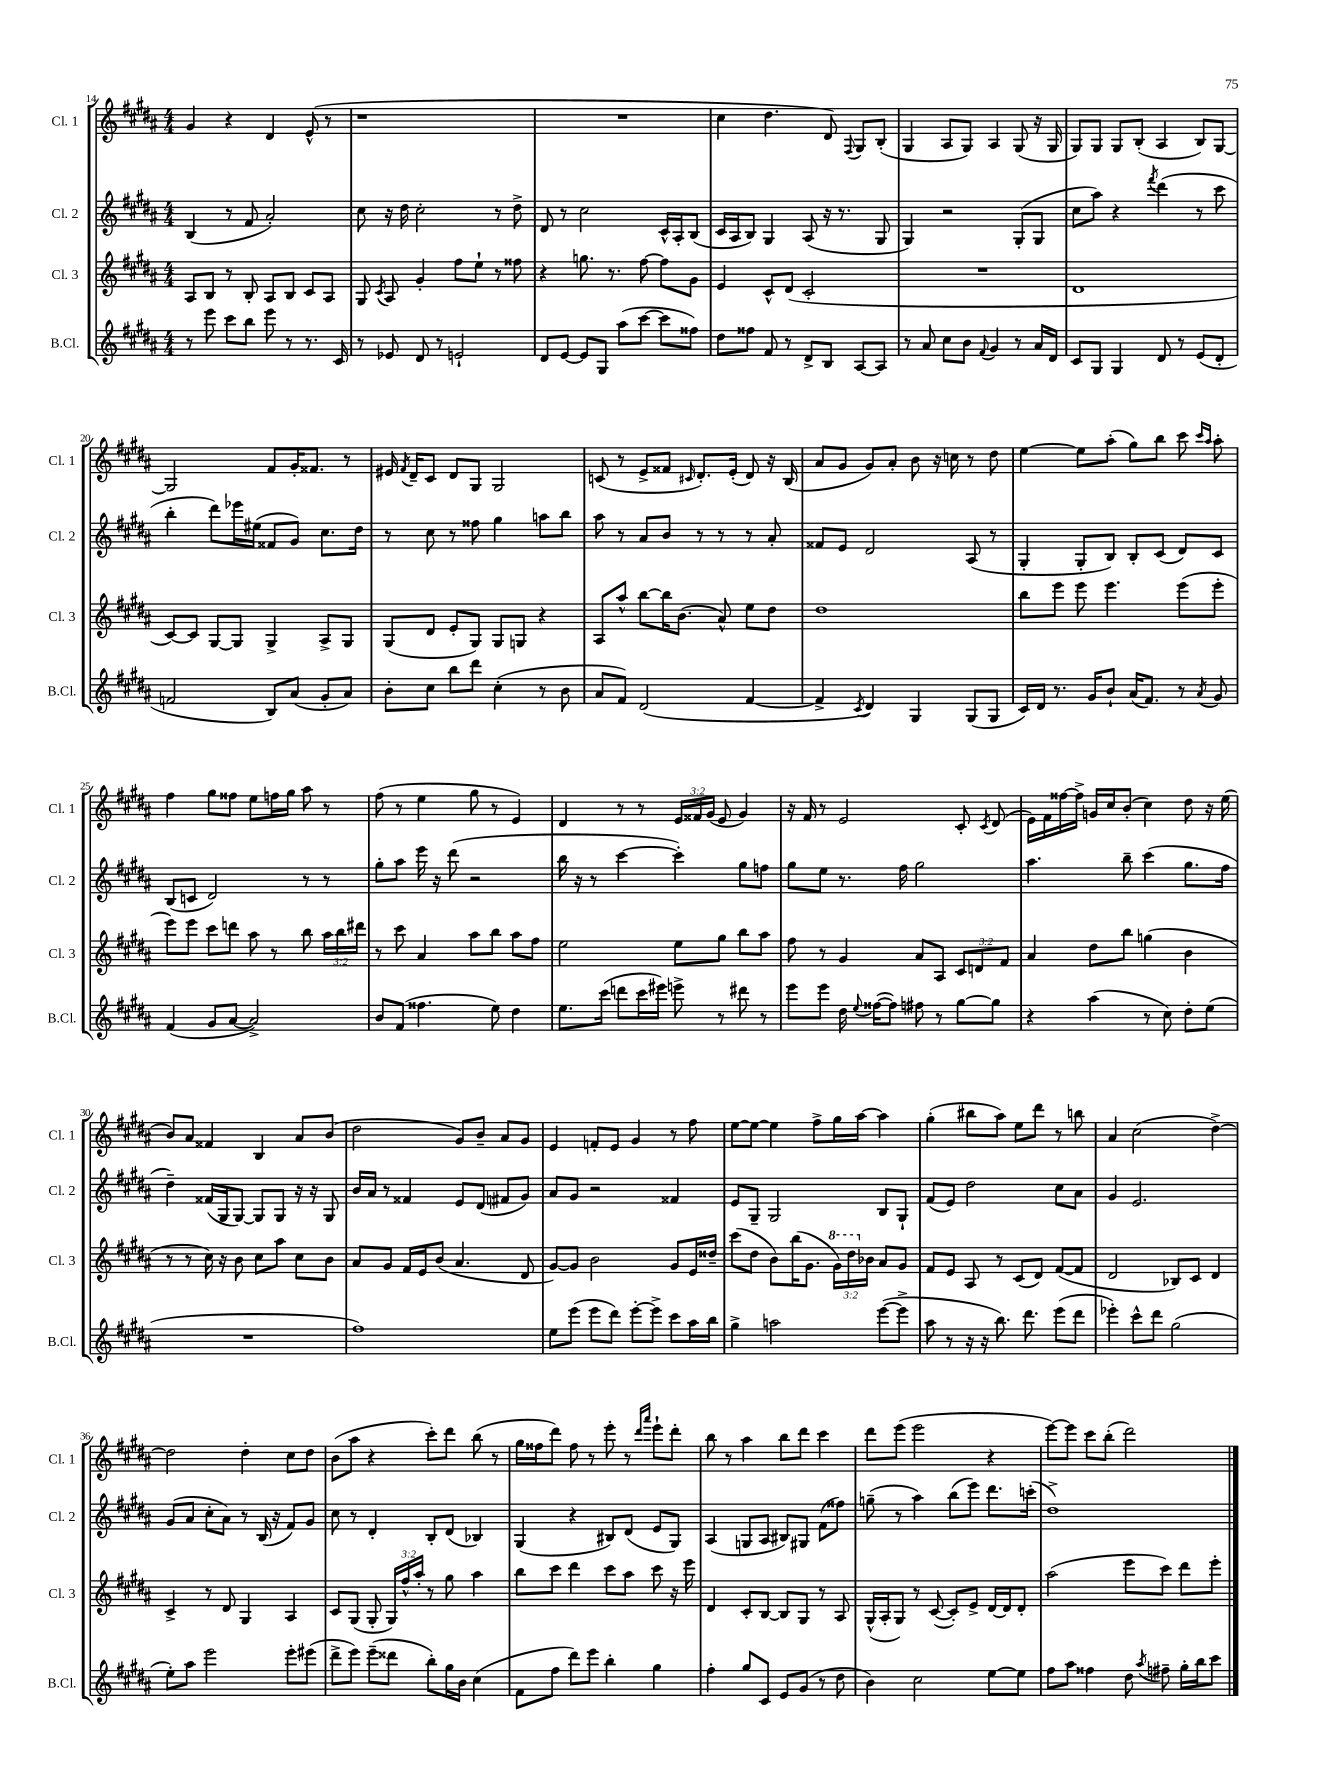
<<
\new StaffGroup <<
\new Staff = "s0" \with { instrumentName = "Cl. 1" shortInstrumentName = "Cl. 1" } {
    \clef treble \key b \major \numericTimeSignature \time 4/4 \override Staff.TupletNumber.text = #tuplet-number::calc-fraction-text
    \autoBeamOff gis'4 r4 dis'4 e'8-^( r8 |
    r1 |
    R1 |
    cis''4 dis''4. dis'8) \appoggiatura { fis8 } gis8[ b8]-.( |
    gis4 ais8[ gis8]) ais4 gis8( r16 gis16 |
    gis8[) gis8] gis8[ b8]-.( ais4 b8[) gis8]~ |
    gis2 fis'8[ gis'16-. fisis'8.] r8 |
    eis'16 \acciaccatura { fis'8 } dis'16[-- cis'8] dis'8[ gis8] gis2 |
    c'8( r8 e'8[-> fisis'8] \grace { cis'16 } dis'8.[-.) e'16]-.( dis'8) r16 b16( |
    ais'8[ gis'8] gis'8[) ais'8]-. b'8 r16 c''16 r8 dis''8 |
    e''4~ e''8[ ais''8]-.( gis''8[) b''8] cis'''8 \grace { cis'''16[ ais''16] } ais''8-. |
    fis''4 gis''8[ fisis''8] e''8[ f''16 gis''16] ais''8 r8 |
    fis''8( r8 e''4 gis''8 r8 e'4) |
    dis'4 r8 r8 \tuplet 3/2 { e'16[ fisis'16 gis'16]( } e'8 gis'4) |
    r16 fis'16 r8 e'2 cis'8-. \acciaccatura { cis'8 } dis'8( |
    e'16[) fis'16 fisis''16~ fisis''16]-> g'16[ cis''16 b'8]-.( cis''4) dis''8 r16 e''16( |
    b'8[) ais'8] fisis'4 b4 ais'8[ b'8]( |
    dis''2 gis'8[) b'8]-- ais'8[ gis'8] |
    e'4 f'8[-. e'8] gis'4 r8 fis''8 |
    e''8[~ e''8]~ e''4 fis''8[-> gis''16 ais''16]~ ais''4 |
    gis''4-.( bis''8[ ais''8]) e''8[ dis'''8] r8 b''8 |
    ais'4 cis''2( dis''4~->) |
    dis''2 dis''4-. cis''8[ dis''8] |
    b'8[( ais''8] r4 cis'''8[-.) dis'''8] b''8( r8 |
    gis''16[ fisis''16 dis'''8]) fisis''8 r8 e'''8-. r8 \grace { dis'''16[ ais'''16] } e'''8[-! dis'''8]-. |
    b''8 r8 ais''4 b''8[ dis'''8] cis'''4 |
    dis'''8[ e'''8]( e'''2 r4 |
    e'''8[~) e'''8] cis'''8[ b''8]-.( dis'''2) \bar "|." |
}
\new Staff = "s1" \with { instrumentName = "Cl. 2" shortInstrumentName = "Cl. 2" } {
    \clef treble \key b \major \numericTimeSignature \time 4/4
    \autoBeamOff b4( r8 fis'8 ais'2-.) |
    cis''8 r16 dis''16 cis''2-. r8 dis''8-> |
    dis'8 r8 cis''2 cis'16[-^ ais16-. b8]( |
    cis'16[ ais16 b8]) gis4 ais8( r16 r8. gis8 |
    gis4) r2 gis8[-.( gis8] |
    cis''8[ ais''8]) r4 \acciaccatura { fis'''8 } dis'''4( r8 cis'''8 |
    b''4-. dis'''8[) ees'''16 eis''16]( fisis'8[ gis'8]) cis''8.[ dis''16] |
    r8 cis''8 r8 fisis''8 gis''4 a''8[ b''8] |
    ais''8 r8 ais'8[ b'8] r8 r8 r8 ais'8-. |
    fisis'8[ e'8] dis'2 ais8( r8 |
    gis4-. gis8[-. b8]) b8[-. cis'8]( dis'8[) cis'8] |
    b8[( c'8] dis'2) r8 r8 |
    gis''8[-. ais''8] e'''16 r16 dis'''8( r2 |
    b''16 r16 r8 cis'''4~ cis'''4-.) gis''8[ f''8] |
    gis''8[ e''8] r8. fis''16 gis''2 |
    ais''4. b''8-- cis'''4( gis''8.[ fis''16] |
    dis''4--) fisis'16[( gis16 gis8]~) gis8[ gis8] r16 r16 gis8 |
    b'16[ ais'16] r8 fisis'4 e'8[ dis'8]( fis'8[ gis'8]) |
    ais'8[ gis'8] r2 fisis'4 |
    e'8[ gis8]-- gis2 b8[ gis8]-! |
    fis'8[( e'8]) dis''2 cis''8[ ais'8] |
    gis'4 e'2. |
    gis'8[( ais'8] cis''8[-. ais'8]) r8 b16( r16 fis'8[) gis'8] |
    cis''8 r8 dis'4-. b8[-. dis'8]( bes4) |
    gis4( r4 bis8[) dis'8]( e'8[ gis8]) |
    ais4( g8[ ais8] bis8[) gis8] fis'8[( fisis''8]) |
    g''8--( r8 ais''4) b''8[( e'''8]) dis'''8.[ c'''16]-.( |
    dis''1->) \bar "|." |
}
\new Staff = "s2" \with { instrumentName = "Cl. 3" shortInstrumentName = "Cl. 3" } {
    \clef treble \key b \major \numericTimeSignature \time 4/4 \override Staff.TupletNumber.text = #tuplet-number::calc-fraction-text
    \autoBeamOff ais8[ b8] r8 b8-. ais8[ b8] cis'8[ ais8] |
    gis8 \acciaccatura { cis'8 } ais8 gis'4-. fis''8[ e''8]-! r8 fisis''8 |
    r4 g''8. r8. fis''8~ fis''8[ gis'8] |
    e'4 cis'8[-^ dis'8]( cis'2-. |
    R1 |
    dis'1 |
    cis'8[~) cis'8] gis8[~ gis8] gis4-> ais8[-> gis8] |
    gis8[( dis'8] e'8[-. gis8]) gis8[ g8] r4 |
    ais8[ ais''8]-^ b''8[~ b''16 b'8.]( ais'8-^) e''8[ dis''8] |
    dis''1 |
    b''8[ e'''8] e'''8 e'''4. e'''8[( e'''8]-. |
    e'''8[) e'''8] cis'''8[ d'''8] ais''8 r8 b''8 \tuplet 3/2 { ais''16[ b''16 dis'''16] } |
    r8 cis'''8 ais'4 ais''8[ b''8] ais''8[ fis''8] |
    e''2 e''8[ gis''8] b''8[ ais''8] |
    fis''8 r8 gis'4 ais'8[ ais8] \tuplet 3/2 { cis'8[ d'8 fis'8] } |
    ais'4 dis''8[ b''8] g''4( b'4 |
    r8 r8 cis''16) r16 b'8 cis''8[ ais''8] cis''8[ b'8] |
    ais'8[ gis'8] fis'16[ e'16 b'8]( ais'4. dis'8 |
    gis'8[~) gis'8] b'2 gis'8[ e'16 disis''16]-- |
    cis'''8[( dis''8] b'8[) b''16( gis'8.] \tuplet 3/2 { \ottava #1 gis''16[) dis'''16 \ottava #0 bes'16] } ais'8[ gis'8] |
    fis'8[ e'8] ais8 r8 cis'8[( dis'8]) fis'8[~( fis'8] |
    dis'2 bes8[) cis'8] dis'4 |
    cis'4-> r8 dis'8 gis4 ais4 |
    cis'8[ gis8]( gis8-. \tuplet 3/2 { gis16[) fis''16-^ ais''16]-. } r8 gis''8 ais''4 |
    b''8[ cis'''8] dis'''4 cis'''8[ ais''8] cis'''8 r16 e'''16 |
    dis'4 cis'8[-. b8]~ b8[ gis8] r8 ais8 |
    gis16[-^( ais16-. gis8]) r8 cis'8~( cis'8[-.) e'8]-> dis'16[~ dis'16 dis'8]-. |
    ais''2( e'''8[ cis'''8]) dis'''8[ e'''8]-. \bar "|." |
}
\new Staff = "s3" \with { instrumentName = "B.Cl." shortInstrumentName = "B.Cl." } {
    \clef treble \key b \major \numericTimeSignature \time 4/4
    \autoBeamOff r8 e'''8 cis'''8[ b''8] e'''8 r8 r8. cis'16 |
    r8 ees'8 dis'8 r8 e'2-! |
    dis'8[ e'8]~ e'8[ gis8] ais''8[( cis'''8]~ cis'''8[ fisis''8]) |
    dis''8[ fisis''8] fis'8 r8 dis'8[-> b8] ais8[~ ais8] |
    r8 ais'8 cis''8[ b'8] \appoggiatura { fis'8 } gis'4 r8 ais'16[ dis'16] |
    cis'8[ gis8] gis4 dis'8 r8 e'8[( dis'8]-. |
    f'2 b8[) ais'8]( gis'8[-. ais'8]) |
    b'8[-. cis''8] b''8[ dis'''8] cis''4-.( r8 b'8 |
    ais'8[ fis'8]) dis'2( fis'4~ |
    fis'4-> \acciaccatura { cis'8 } dis'4) gis4 gis8[( gis8] |
    cis'16[) dis'16] r8. gis'16[ b'8]-! ais'16[( fis'8.]) r8 \acciaccatura { ais'8 } gis'8 |
    fis'4( gis'8[ ais'8]~ ais'2->) |
    b'8[ fis'8]( fisis''4. e''8) dis''4 |
    e''8.[ cis'''16]( d'''8[ cis'''16 eis'''16]) e'''8-> r8 dis'''8 r8 |
    e'''8[ e'''8] dis''16 \appoggiatura { e''8 } fisis''16[~( fisis''8]) fis''8 r8 gis''8[~ gis''8] |
    r4 ais''4( r8 cis''8) dis''8[-. e''8]( |
    R1 |
    fis''1) |
    e''8[ e'''8]( e'''8[ dis'''8]) e'''8[~-. e'''8]-> cis'''8[ ais''16 b''16] |
    gis''4-> a''2 e'''8[~( e'''8]-> |
    ais''8 r8 r16 r16 b''8.) dis'''8. e'''8[( dis'''8] |
    ees'''4-.) cis'''8[-^ dis'''8] gis''2( |
    e''8[-.) ais''8] e'''2 e'''8[-. eis'''8]( |
    dis'''8[-> e'''8]) e'''8[--( disis'''8] b''8[-.) gis''16 b'16] cis''4( |
    fis'8[ fis''8] dis'''8[) e'''8] b''4-. gis''4 |
    fis''4-. gis''8[ cis'8] e'8[ gis'8]( r8 dis''8 |
    b'4) cis''2 e''8[~ e''8] |
    fis''8[ ais''8] fisis''4 dis''8 \acciaccatura { ais''8 } fis''8-- gis''16[-. b''16 cis'''8] \bar "|." |
}
>>
>>
\layout { \context { \Score currentBarNumber = #14 } }
